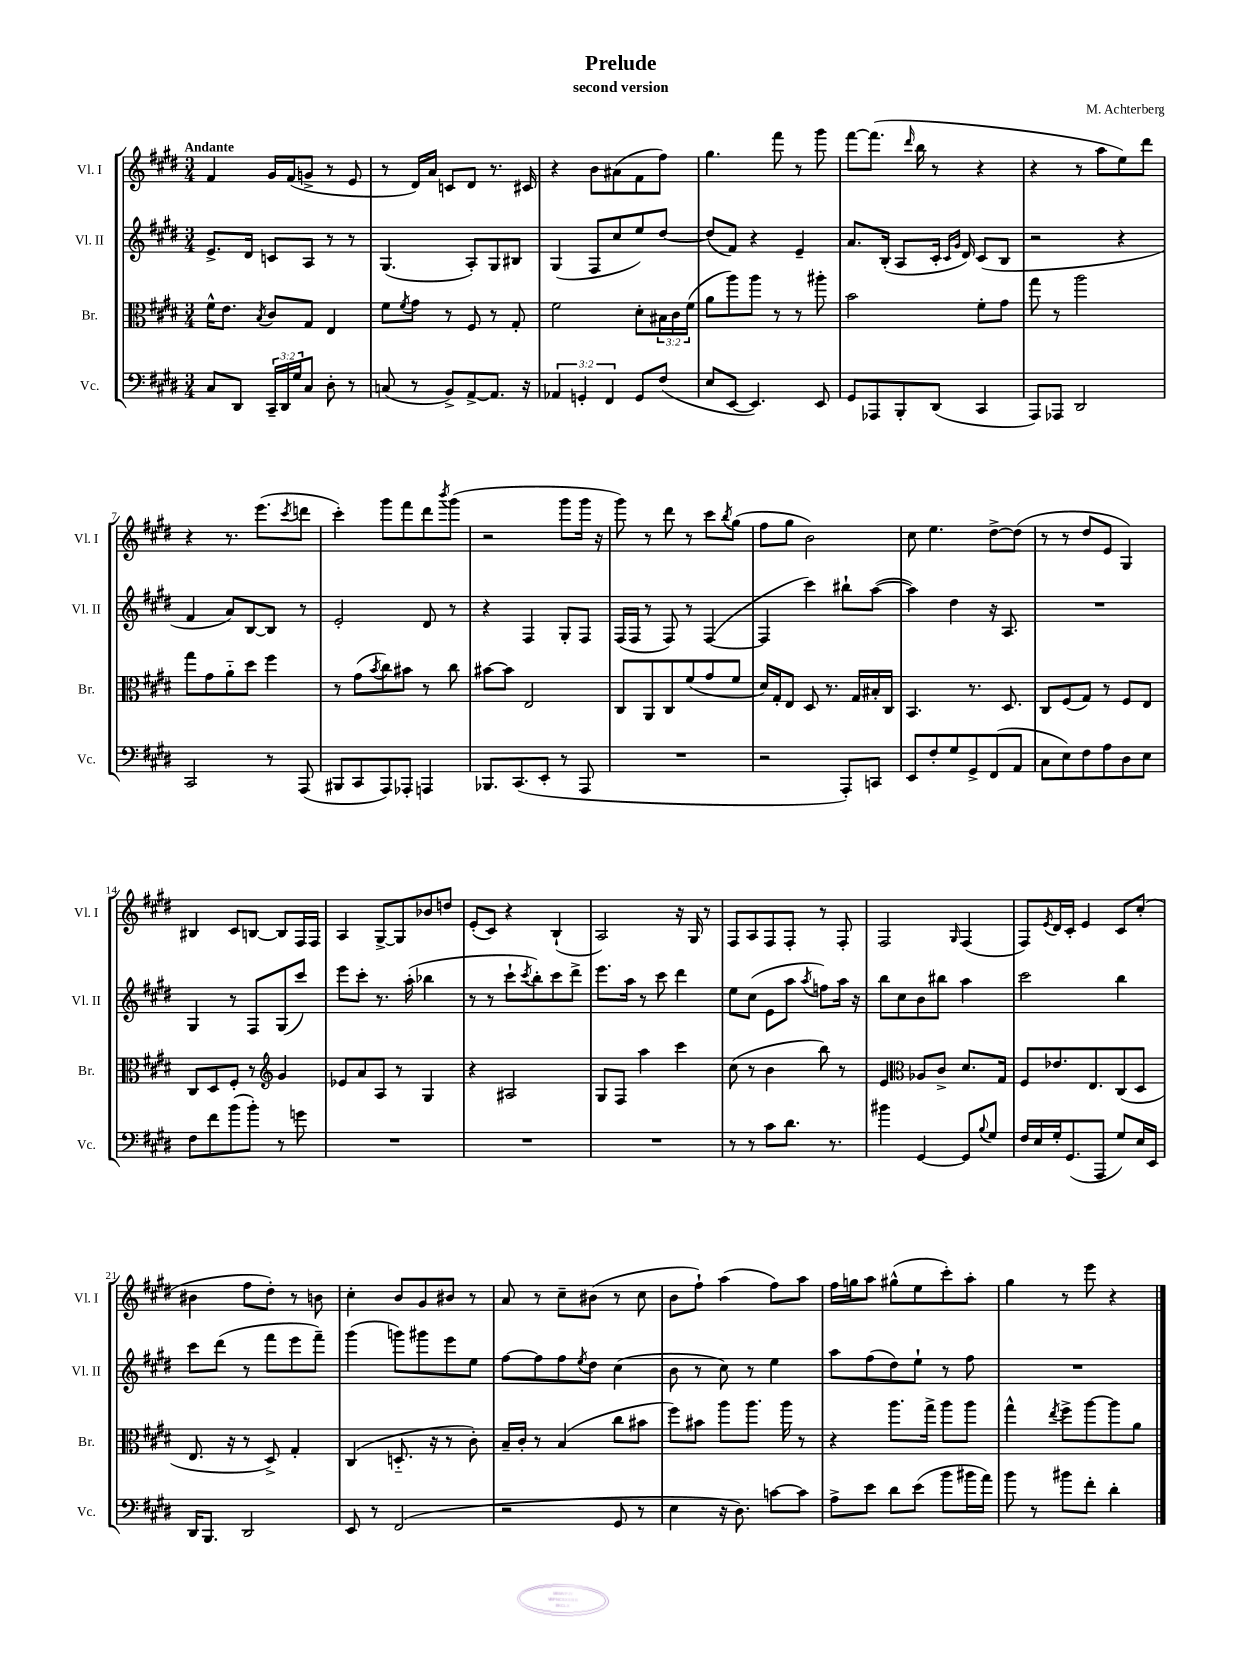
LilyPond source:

\header { title = "Prelude" composer = "M. Achterberg" subtitle = "second version" }
<<
\new StaffGroup <<
\new Staff = "s0" \with { instrumentName = "Vl. I" shortInstrumentName = "Vl. I" } {
    \clef treble \key e \major \numericTimeSignature \time 3/4 \tempo "Andante"
    fis'4 gis'16 fis'16( g'8-> r8 e'8 |
    r8 dis'16) a'16 c'8 dis'8 r8. cis'16 |
    r4 b'8 ais'8( fis'8 fis''8) |
    gis''4. fis'''8 r8 gis'''8 |
    fis'''8~ fis'''8.( \grace { dis'''16 } b''16 r8 r4 |
    r4 r8 a''8 e''8) dis'''8 |
    r4 r8. e'''8.( \acciaccatura { cis'''8 } d'''8 |
    cis'''4-.) gis'''8 fis'''8 dis'''8 \acciaccatura { b'''8 } gis'''8( |
    r2 gis'''8 gis'''16 r16 |
    gis'''8) r8 dis'''8 r8 cis'''8 \acciaccatura { b''8 } gis''8( |
    fis''8 gis''8 b'2) |
    cis''8 e''4. dis''8~-> dis''8( |
    r8 r8 dis''8 e'8 gis4) |
    bis4 cis'8 b8~ b8 fis16 fis16 |
    a4 gis8~-> gis8 bes'8 d''8 |
    e'8-.( cis'8) r4 b4-!( |
    a2) r16 gis16 r8 |
    fis8 a8 fis8 fis8-. r8 fis8-. |
    fis2 \grace { gis16 } fis4( |
    fis8) \acciaccatura { e'8 } dis'16 cis'16-. e'4 cis'8 cis''8-.( |
    bis'4 fis''8 dis''8-.) r8 b'8 |
    cis''4-. b'8 gis'8 bis'8 r8 |
    a'8 r8 cis''8-- bis'8( r8 cis''8 |
    b'8 fis''8-!) a''4( fis''8) a''8 |
    fis''16 g''16 a''8 gis''8-^( e''8 cis'''8-.) a''8-. |
    gis''4 r8 e'''8 r4 \bar "|." |
}
\new Staff = "s1" \with { instrumentName = "Vl. II" shortInstrumentName = "Vl. II" } {
    \clef treble \key e \major \numericTimeSignature \time 3/4
    e'8.-> dis'16 c'8 a8 r8 r8 |
    gis4.( a8-.) gis8 bis8 |
    gis4( fis8 cis''8 e''8) dis''8~ |
    dis''8( fis'8) r4 e'4-- |
    a'8. b16-.( a8 cis'16-. \grace { cis'16 gis'16 } dis'16) cis'8( b8 |
    r2 r4 |
    fis'4 a'8) b8~ b8 r8 |
    e'2-. dis'8 r8 |
    r4 fis4 gis8-. fis8 |
    fis16( fis16 r8 fis8) r8 fis4~( |
    fis4 cis'''4) bis''8-! a''8~( |
    a''4) dis''4 r16 a8. |
    R2. |
    gis4 r8 fis8 gis8( cis'''8) |
    e'''8 cis'''8-. r8. a''16-.( bes''4 |
    r8 r8 cis'''8-! \acciaccatura { cis'''8 } b''8-.) cis'''8 dis'''8-> |
    e'''8. a''16 r8 cis'''8 dis'''4 |
    e''8 cis''8( e'8 a''8 \acciaccatura { a''8 } f''8) a''16 r16 |
    b''8 cis''8 b'8 bis''8 a''4 |
    cis'''2 b''4 |
    cis'''8 dis'''8( r8 fis'''8 e'''8 fis'''8--) |
    gis'''4( g'''8) gis'''8 e'''8 e''8 |
    fis''8~ fis''8 fis''8 \acciaccatura { e''8 } dis''8 cis''4( |
    b'8 r8 cis''8) r8 e''4 |
    a''8 fis''8( dis''8) e''8-! r8 fis''8 |
    R2. \bar "|." |
}
\new Staff = "s2" \with { instrumentName = "Br." shortInstrumentName = "Br." } {
    \clef alto \key e \major \numericTimeSignature \time 3/4 \override Staff.TupletNumber.text = #tuplet-number::calc-fraction-text
    fis'16-^ e'8. \acciaccatura { b8 } cis'8 gis8 e4 |
    fis'8 \acciaccatura { fis'8 } gis'8 r8 fis8 r8 gis8-. |
    fis'2 dis'8-. \tuplet 3/2 { bis16 cis'16 fis'16( } |
    a'8 a''8) a''8 r8 r8 ais''8-. |
    b'2 fis'8-. gis'8 |
    gis''8 r8 a''2 |
    gis''8 gis'8 a'8-_ dis''8 fis''4 |
    r8 gis'8( \acciaccatura { b'8 } cis''8) bis'8 r8 cis''8 |
    bis'8~ bis'8 e2 |
    cis8 a,8 cis8 fis'8( gis'8 fis'8 |
    dis'16) gis16-. e8 dis8 r8. gis16 bis16-. cis16 |
    b,4. r8. dis8. |
    cis8 fis8( gis8) r8 fis8 e8 |
    cis8 dis8 fis8-. r8 \clef treble gis'4 |
    ees'8 a'8 a8 r8 gis4 |
    r4 ais2 |
    gis8 fis8 a''4 cis'''4 |
    cis''8( r8 b'4 b''8) r8 |
    e'4 \clef alto aes8 cis'8-> dis'8. gis16 |
    fis8 ees'8. e8. cis8( dis8 |
    e8. r16 r8 dis8->) gis4-. |
    cis4( d8.-_ r16 r8 cis'8-.) |
    b16-- cis'16-. r8 b4( cis''8 bis'8 |
    fis''8) bis'8 a''8 a''8. a''16 r8 |
    r4 a''8. gis''16-> a''8 a''8 |
    gis''4-^ \acciaccatura { e''8 } fis''8-> a''8~ a''8 a'8 \bar "|." |
}
\new Staff = "s3" \with { instrumentName = "Vc." shortInstrumentName = "Vc." } {
    \clef bass \key e \major \numericTimeSignature \time 3/4 \override Staff.TupletNumber.text = #tuplet-number::calc-fraction-text
    cis8 dis,8 \tuplet 3/2 { cis,16-- dis,16 gis16 } cis8 dis8-. r8 |
    c8( r8 b,8->) a,8~-> a,8. r16 |
    \tuplet 3/2 { aes,4 g,4-. fis,4 } g,8 fis8( |
    e8 e,8~ e,4.) e,8 |
    gis,8 aes,,8 b,,8-. dis,8( cis,4 |
    a,,8) aes,,8 dis,2 |
    cis,2 r8 a,,8( |
    bis,,8 cis,8 a,,8) aes,,8-. a,,4 |
    bes,,8. cis,8.( e,8-. r8 a,,8 |
    R2. |
    r2 a,,8-.) c,8 |
    e,8 fis8-. gis8 gis,8-> fis,8( a,8 |
    cis8 e8) fis8 a8 dis8 e8 |
    fis8 fis'8 b'8( b'8-.) r8 g'8 |
    R2. |
    R2. |
    R2. |
    r8 r8 cis'8 dis'8. r8. |
    bis'4 gis,4~ gis,8 \appoggiatura { b8 } gis8 |
    fis16 e16 gis16-. gis,8.( a,,8 gis8) e16 e,16 |
    dis,16 b,,8. dis,2 |
    e,8 r8 fis,2( |
    r2 gis,8 r8 |
    e4 r16 dis8.) c'8~ c'8 |
    a8-> e'8 dis'8 e'8( b'8 bis'16 a'16) |
    b'8 r8 bis'8 fis'8-. dis'4-. \bar "|." |
}
>>
>>
